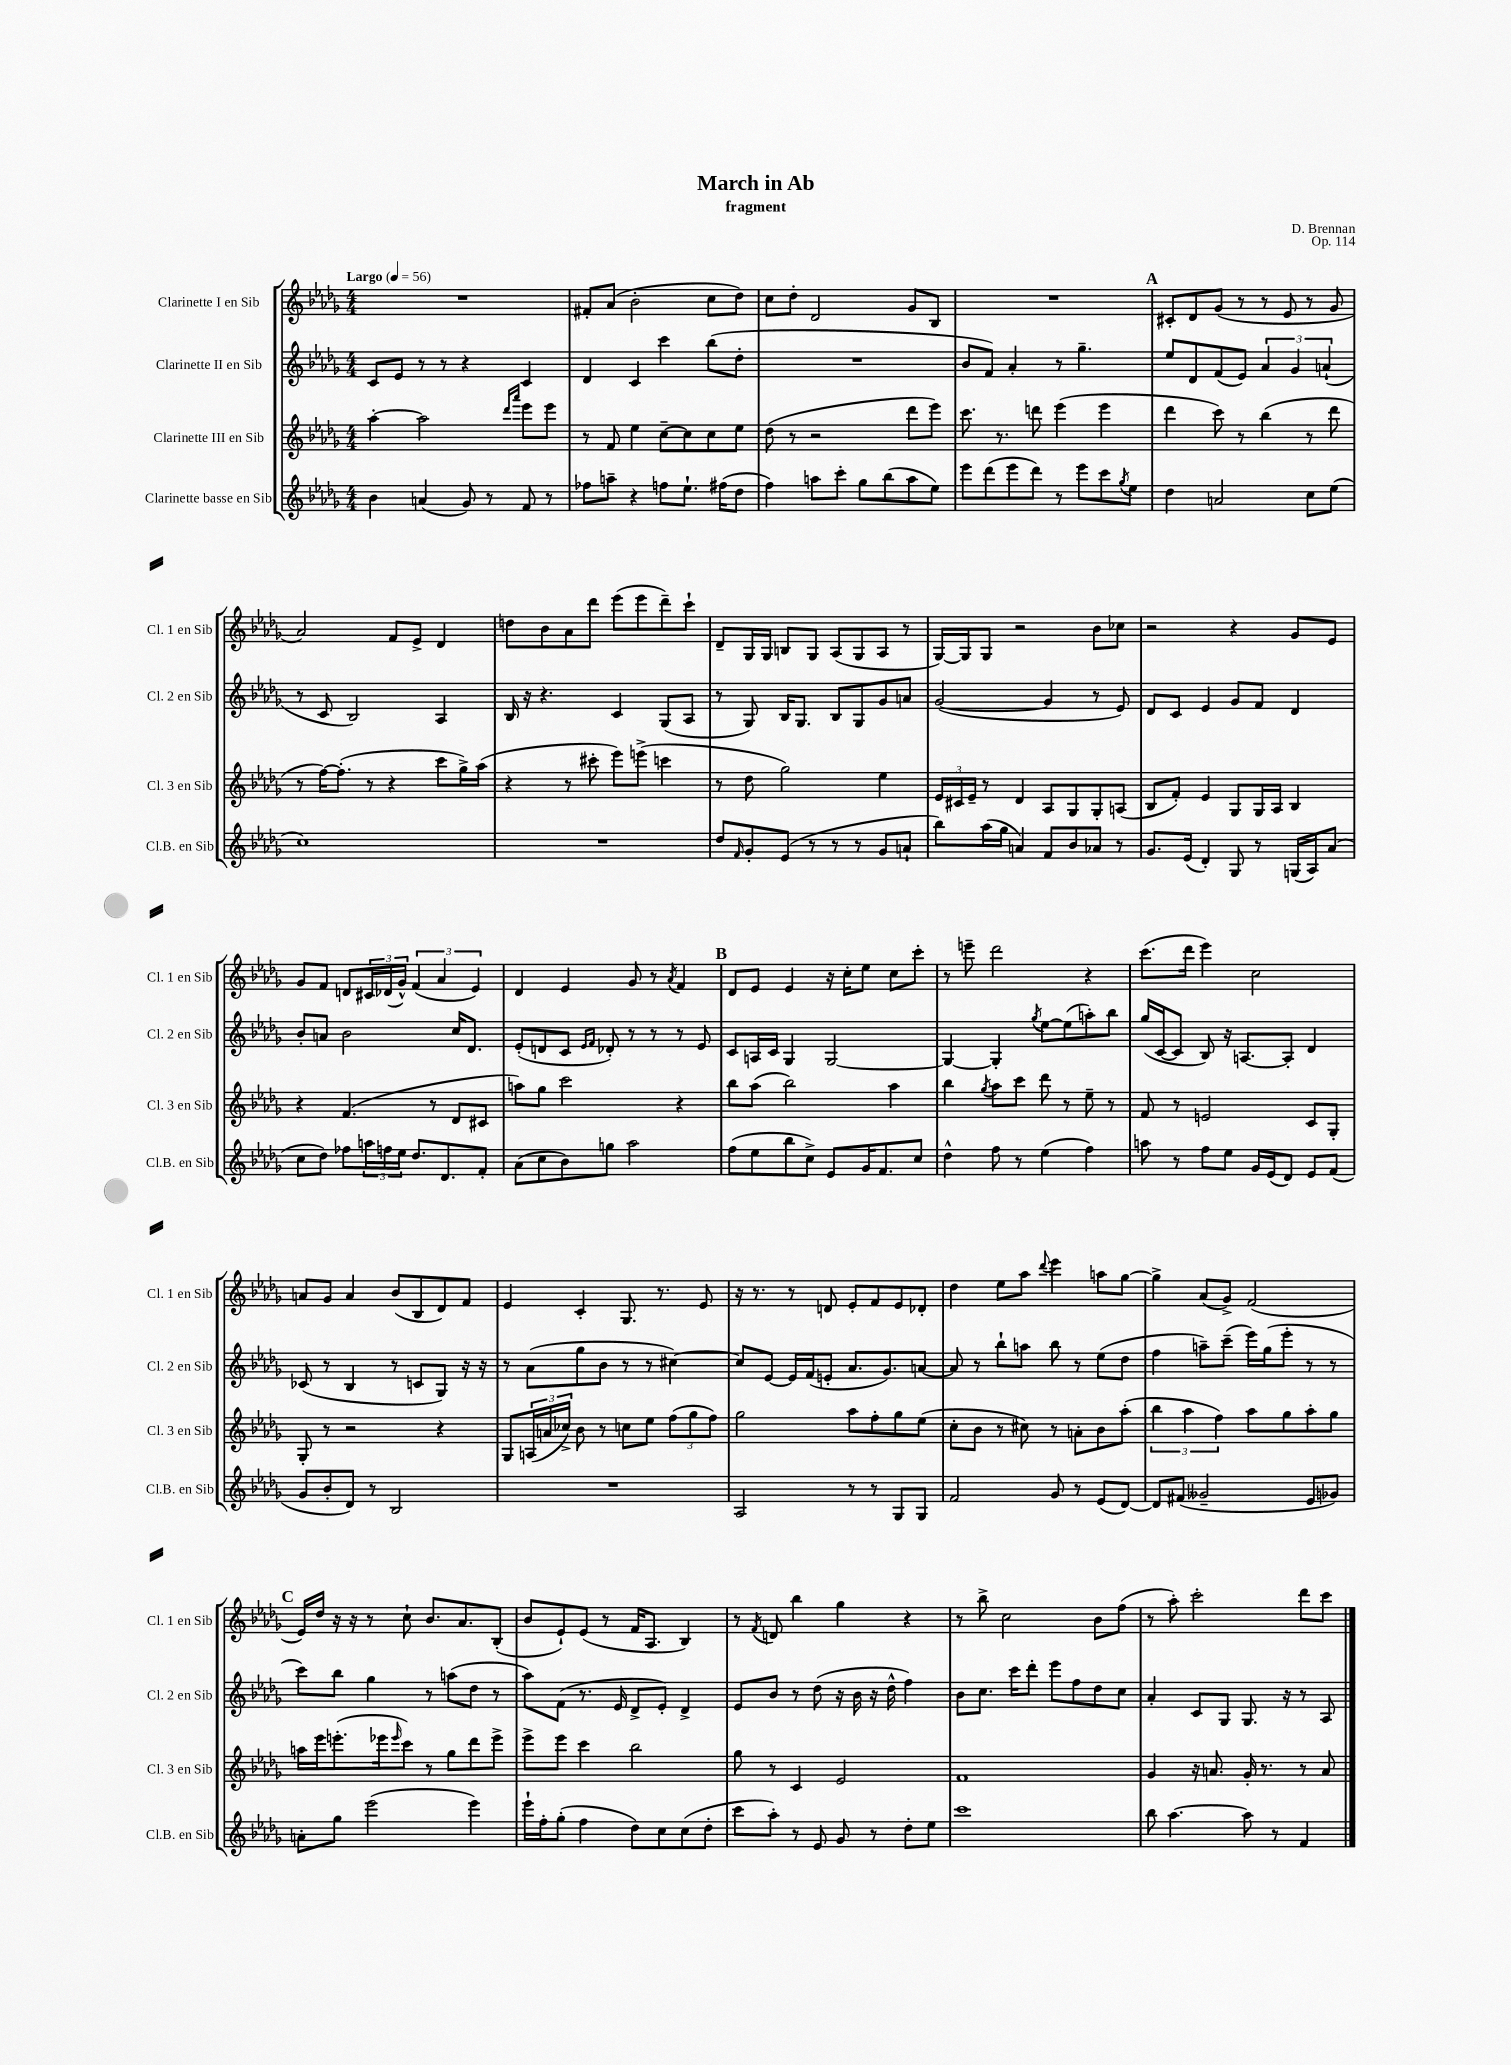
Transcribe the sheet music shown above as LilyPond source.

\header { title = "March in Ab" composer = "D. Brennan" subtitle = "fragment" opus = "Op. 114" }
<<
\new StaffGroup <<
\new Staff = "s0" \with { instrumentName = "Clarinette I en Sib" shortInstrumentName = "Cl. 1 en Sib" } {
    \clef treble \key des \major \numericTimeSignature \time 4/4 \tempo "Largo" 4 = 56
    R1 |
    fis'8-. aes'8( bes'2-. c''8 des''8) |
    c''8 des''8-. des'2 ges'8 bes8 |
    R1 |
    \mark \markup { \bold "A" } cis'8-. des'8 ges'8( r8 r8 ees'8 r8 ges'8 |
    aes'2) f'8 ees'8-> des'4 |
    d''8 bes'8 aes'8 des'''8 ees'''8( ees'''8 des'''8--) c'''8-! |
    des'8-- ges16 ges16 b8 ges8 aes8( ges8 aes8 r8 |
    ges16~) ges16 ges8 r2 bes'8 ces''8 |
    r2 r4 ges'8 ees'8 |
    ges'8 f'8 d'8 \tuplet 3/2 { cis'16 des'16( ges'16-^) } \tuplet 3/2 { f'4( aes'4 ees'4) } |
    des'4 ees'4 ges'8 r8 \acciaccatura { aes'8 } f'4 |
    \mark \markup { \bold "B" } des'8 ees'8 ees'4 r16 c''16-. ees''8 c''8 c'''8-. |
    r8 e'''8-- des'''2 r4 |
    c'''8.( des'''16 ees'''4) c''2 |
    a'8 ges'8 a'4 bes'8( bes8 des'8) f'8 |
    ees'4 c'4-. ges8. r8. ees'8 |
    r16 r8. r8 d'8 ees'8-. f'8 ees'8 des'8-. |
    des''4 ees''8 aes''8 \appoggiatura { des'''8 } ees'''4 a''8 ges''8~ |
    ges''4-> aes'8( ges'8->) f'2( |
    \mark \markup { \bold "C" } ees'16) des''16 r16 r16 r8 c''8-! bes'8. aes'8. bes8-.( |
    bes'8 ees'8-!) ees'8( r8 f'16 aes8. bes4) |
    r8 \acciaccatura { f'8 } d'8 bes''4 ges''4 r4 |
    r8 bes''8-> c''2 bes'8 f''8( |
    r8 aes''8-.) c'''2-. des'''8 c'''8 \bar "|." |
}
\new Staff = "s1" \with { instrumentName = "Clarinette II en Sib" shortInstrumentName = "Cl. 2 en Sib" } {
    \clef treble \key des \major \numericTimeSignature \time 4/4
    c'8 ees'8 r8 r8 r4 c'4 |
    des'4 c'4 c'''4 bes''8( des''8-. |
    R1 |
    bes'8 f'8) aes'4-. r8 ges''4.-- |
    \mark \markup { \bold "A" } ees''8 des'8 f'8( ees'8) \tuplet 3/2 { aes'4 ges'4 a'4-!( } |
    r8 c'8 bes2) aes4 |
    bes16 r16 r4. c'4 ges8( aes8 |
    r8 ges8) bes16 ges8. bes8 ges8 ges'8 a'8 |
    ges'2~( ges'4 r8 ees'8) |
    des'8 c'8 ees'4 ges'8 f'8 des'4 |
    bes'8-. a'8 bes'2 c''16 des'8. |
    ees'8-.( d'8 c'8 \grace { ees'16 f'16 } des'8-.) r8 r8 r8 ees'8 |
    \mark \markup { \bold "B" } c'8 a16 c'16 ges4 ges2~ |
    ges4~ ges4-. \acciaccatura { ges''8 } ees''8~ ees''8( a''8-.) bes''8 |
    ges''16( c'16~ c'8 bes8) r16 a8.~ a8-. des'4 |
    ces'8( r8 bes4 r8 c'8 ges8) r16 r16 |
    r8 aes'8( ges''8 bes'8 r8 r8 cis''4~) |
    cis''8 ees'8~ ees'16 f'16( e'8-. aes'8. ges'8.) a'8~ |
    a'8 r8 bes''8-! a''8 bes''8 r8 ees''8( des''8 |
    f''4 a''8--) c'''8--( ees'''16) ges''16( ees'''8-. r8 r8 |
    \mark \markup { \bold "C" } c'''8) bes''8 ges''4 r8 a''8( des''8 r8 |
    aes''8) f'8( r8. ees'16 des'8-> ees'8-.) des'4-> |
    ees'8 bes'8 r8 des''8( r16 bes'16 r16 des''16-^ f''4) |
    bes'8 c''8. c'''16 des'''8-. ees'''8 f''8 des''8 c''8 |
    aes'4-. c'8 ges8 ges8. r16 r8 aes8 \bar "|." |
}
\new Staff = "s2" \with { instrumentName = "Clarinette III en Sib" shortInstrumentName = "Cl. 3 en Sib" } {
    \clef treble \key des \major \numericTimeSignature \time 4/4
    aes''4~-. aes''2 \grace { des'''16 aes'''16 } ees'''8 ees'''8 |
    r8 f'8 ees''4 c''8~-- c''8 c''8 ees''8 |
    des''8( r8 r2 des'''8 ees'''8) |
    c'''8. r8. d'''8 ees'''4( ees'''4 |
    \mark \markup { \bold "A" } des'''4 c'''8) r8 bes''4( r8 des'''8 |
    r8 f''16~) f''8.-.( r8 r4 c'''8 ges''16->) aes''16( |
    r4 r8 cis'''8-. ees'''8) e'''8->( c'''4 |
    r8 des''8 ges''2) ees''4 |
    \tuplet 3/2 { ees'16 cis'16 ees'16-- } r8 des'4 aes8 ges8 ges8-. a8( |
    bes8 f'8-.) ees'4 ges8 ges16 aes16 bes4 |
    r4 f'4.( r8 des'8 cis'8 |
    a''8) ges''8 c'''2 r4 |
    \mark \markup { \bold "B" } bes''8 aes''8( bes''2) aes''4 |
    bes''4 \acciaccatura { ges''8 } aes''8 c'''8 des'''8 r8 ees''8-- r8 |
    f'8 r8 e'2 c'8 ges8-. |
    ges8-. r8 r2 r4 |
    ges8 \tuplet 3/2 { a16( a'16 ces''16->) } bes'8 r8 c''8 ees''8 \tuplet 3/2 { f''8( ges''8 f''8) } |
    ges''2 aes''8 f''8-. ges''8 ees''8( |
    c''8-. bes'8 r8 cis''8) r8 a'8-. bes'8 aes''8-.( |
    \tuplet 3/2 { bes''4 aes''4 f''4) } aes''8 ges''8 aes''8-. ges''8 |
    \mark \markup { \bold "C" } a''16 ees'''16 e'''8.-.( ees'''16 \grace { ees'''16 } c'''8) r8 ges''8 des'''8 ees'''8-> |
    ees'''8-> ees'''8 c'''4 bes''2 |
    ges''8 r8 c'4 ees'2 |
    f'1 |
    ges'4 r16 a'8. ges'16-. r8. r8 a'8 \bar "|." |
}
\new Staff = "s3" \with { instrumentName = "Clarinette basse en Sib" shortInstrumentName = "Cl.B. en Sib" } {
    \clef treble \key des \major \numericTimeSignature \time 4/4
    bes'4 a'4( ges'8) r8 f'8 r8 |
    fes''8 a''8-- r4 f''8 ees''8.-! fis''16( des''8 |
    f''4) a''8 c'''8-. ges''8 bes''8( a''8 ees''8) |
    ees'''8 des'''8( ees'''8 des'''8) r8 ees'''8 c'''8 \acciaccatura { ges''8 } ees''8 |
    \mark \markup { \bold "A" } des''4 a'2 c''8 ees''8( |
    c''1) |
    R1 |
    des''8 \grace { f'16 } ges'8-. ees'8( r8 r8 r8 ges'8 a'8-! |
    bes''8) aes''16( ges''16 a'4) f'8 bes'8 aes'8 r8 |
    ges'8. ees'16( des'4-.) ges8 r8 g16( aes16) aes'8( |
    c''8 des''8) fes''8 \tuplet 3/2 { a''16 f''16 ees''16 } des''8. des'8. f'8-. |
    aes'8( c''8 bes'8) g''8 aes''2 |
    \mark \markup { \bold "B" } f''8( ees''8 bes''8 c''8->) ees'8 ges'16 f'8. c''8 |
    des''4-^ f''8 r8 ees''4( f''4) |
    a''8 r8 f''8 ees''8 ges'16 ees'16( des'8) ees'8 f'8( |
    ges'8 bes'8-. des'8) r8 bes2 |
    R1 |
    aes2 r8 r8 ges8 ges8 |
    f'2 ges'8 r8 ees'8( des'8~) |
    des'8 fis'8( geses'2-- ees'8 ges'8) |
    \mark \markup { \bold "C" } a'8-. ges''8 ees'''2( ees'''4) |
    ees'''16-! f''16-. ges''8-.( f''4 des''8) c''8 c''8( des''8-. |
    c'''8 aes''8-.) r8 ees'8 ges'8 r8 des''8-. ees''8 |
    c'''1 |
    bes''8 aes''4.~ aes''8 r8 f'4 \bar "|." |
}
>>
>>
\layout { \context { \Score \remove "Bar_number_engraver" } }
